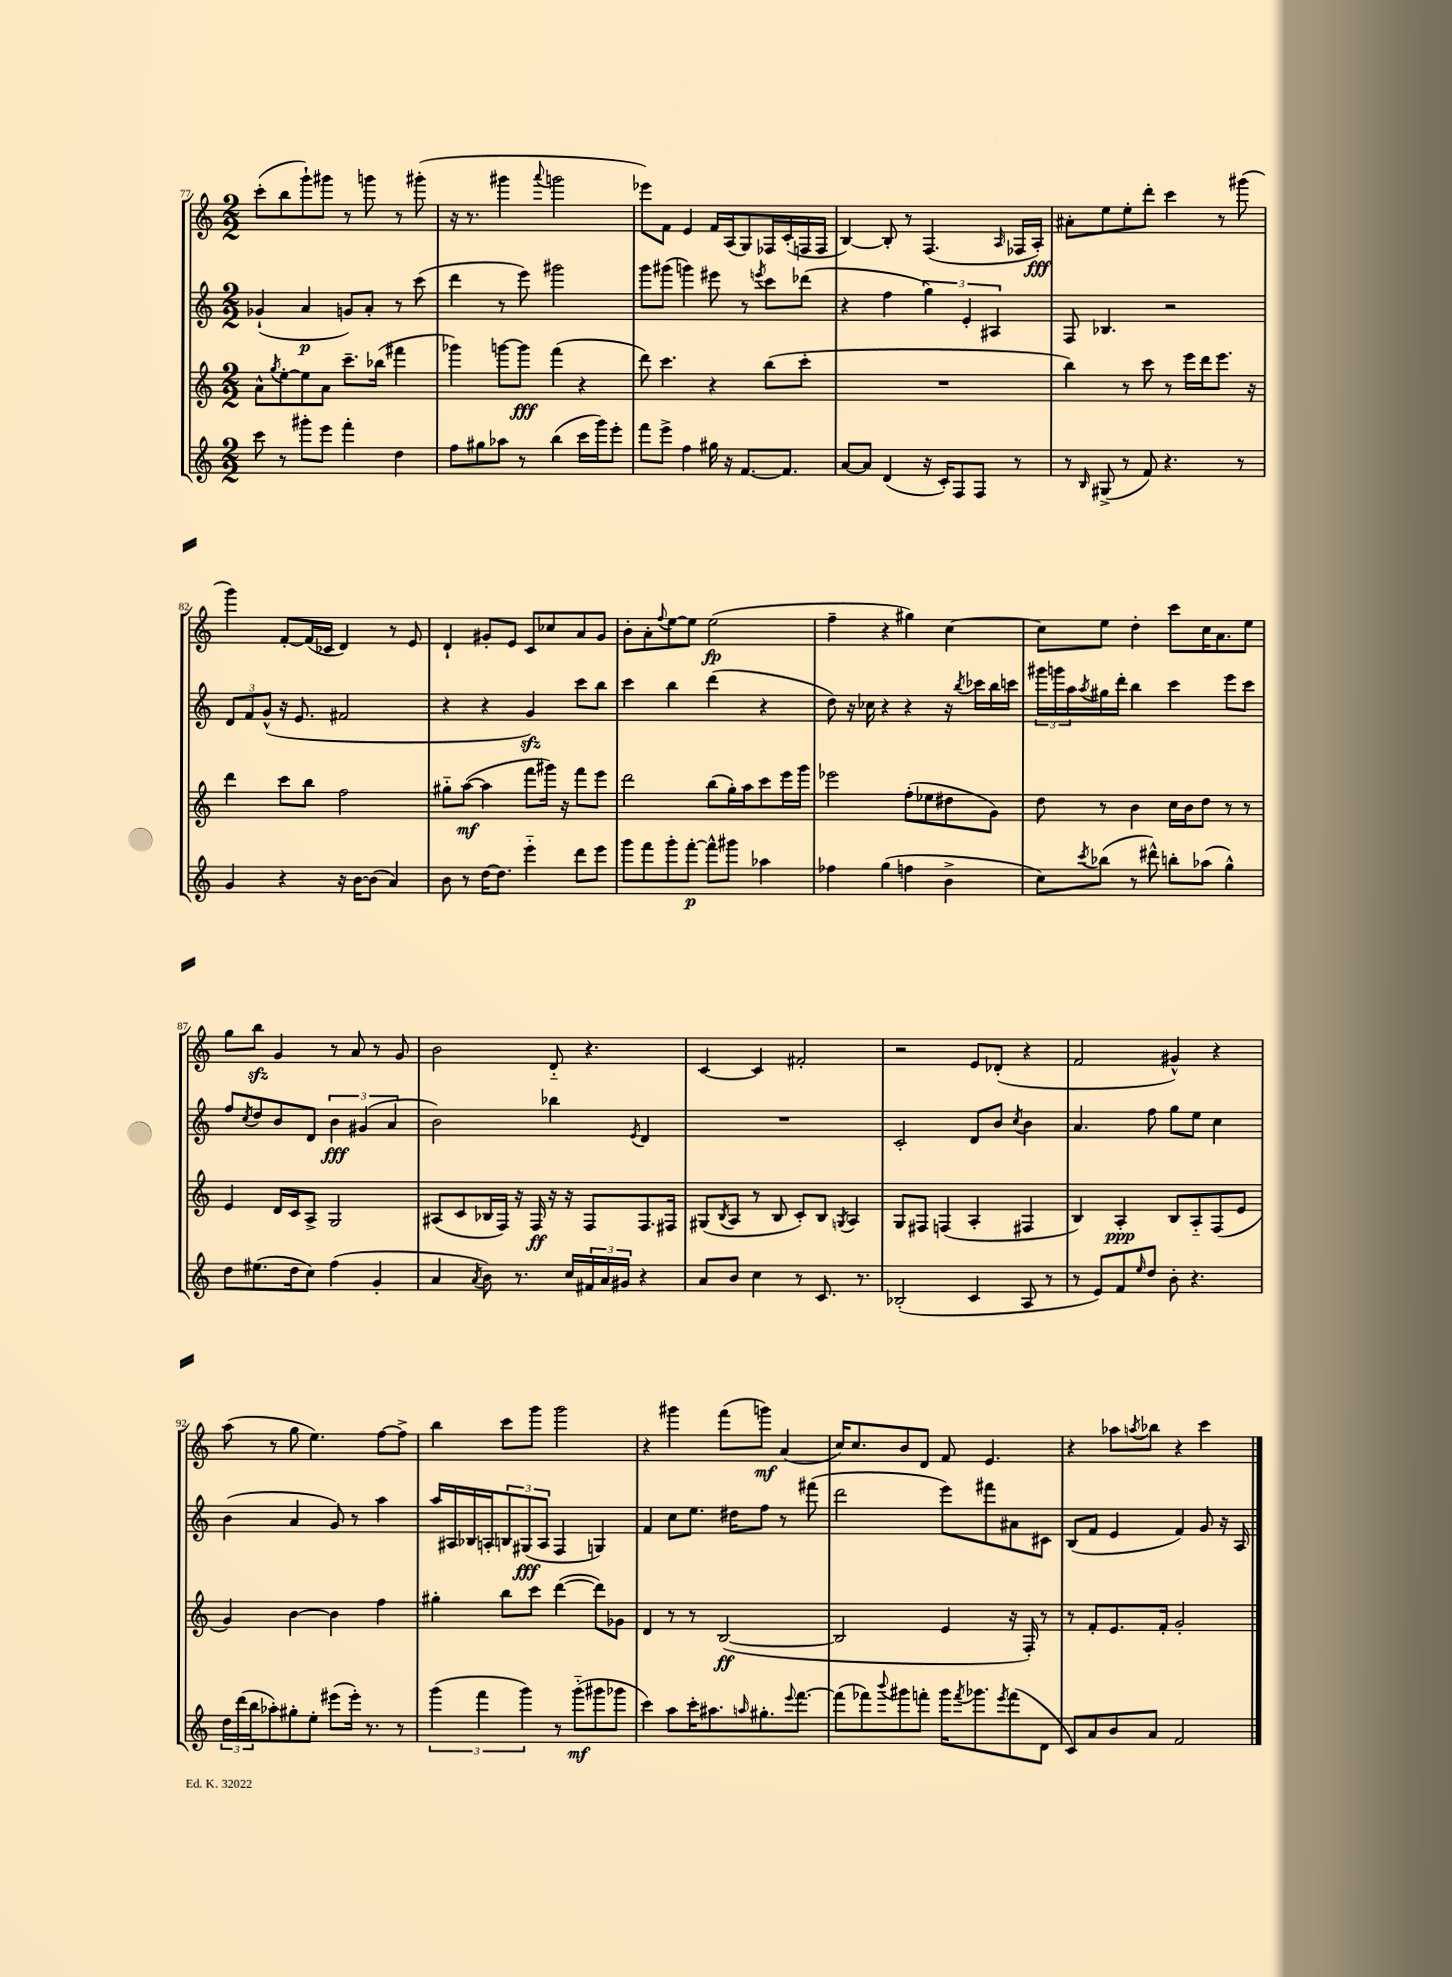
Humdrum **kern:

**kern	**dynam	**kern	**dynam	**kern	**dynam	**kern	**dynam
*part4	*part4	*part3	*part3	*part2	*part2	*part1	*part1
*staff4	*staff4	*staff3	*staff3	*staff2	*staff2	*staff1	*staff1
*clefG2	*	*clefG2	*	*clefG2	*	*clefG2	*
*k[]	*	*k[]	*	*k[]	*	*k[]	*
*M2/2	*	*M2/2	*	*M2/2	*	*M2/2	*
=77	=77	=77	=77	=77	=77	=77	=77
8ccc\	.	8a^^\L	.	(4g-X`/	.	(8ccc'\L	.
.	.	8qgg/	.	.	.	.	.
8r	.	[8ee'\	.	.	.	8bb\	.
8ggg#X'\L	.	8ee\]	.	4a/	p	8ggg`\)	.
8eee\J	.	8a\J	.	.	.	8ggg#X\J	.
4fff'\	.	8.ccc~\L	.	8gn/L)	.	8r	.
.	.	.	.	8a'/J	.	8gggn\	.
.	.	(16bb-X\Jk	.	.	.	.	.
4dd\	.	4fff#X\	.	8r	.	8r	.
.	.	.	.	(8ccc\	.	(8ggg#X'\	.
=78	=78	=78	=78	=78	=78	=78	=78
8ff\L	.	4ggg-X\)	.	4ddd\	.	16r	.
.	.	.	.	.	.	8.r	.
8gg#X\	.	.	.	.	.	.	.
8aa-X\J	.	[8gggn\L	.	8r	.	4ggg#X\	.
8r	.	8ggg\J]	fff	8eee\)	.	.	.
.	.	.	.	.	.	8qqaaa/	.
(4bb\	.	(4fff\	.	2ggg#X\	.	2gggn\	.
16ccc\LL	.	4r	.	.	.	.	.
16ggg\J)	.	.	.	.	.	.	.
8eee'\J	.	.	.	.	.	.	.
=79	=79	=79	=79	=79	=79	=79	=79
8fff\L	.	8ddd\)	.	8ggg\L	.	8eee-X\L)	.
8eee^\J	.	4.ccc\	.	(8ggg#X\J	.	8f\J	.
4ff\	.	.	.	4gggn\)	.	4e/	.
16gg#X\	.	4r	.	8eee#X\	.	16f/LL	.
16r	.	.	.	.	.	(16A/J	.
[8.f/L	.	.	.	8r	.	8G/)	.
.	.	.	.	8qeeen/	.	.	.
.	.	(8bb\L	.	8ccc\L	.	16F-X/L	.
8.f/J]	.	.	.	.	.	(16c'/	.
.	.	8ccc'\J	.	(8ddd-X\J	.	16Fn/	.
.	.	.	.	.	.	16F/JJ	.
=80	=80	=80	=80	=80	=80	=80	=80
[8a/L	.	1r	.	4r	.	[4B/)	.
8a/J]	.	.	.	.	.	.	.
(4d/	.	.	.	4ff\	.	8B'/]	.
.	.	.	.	.	.	8r	.
16r	.	.	.	6gg\)	.	(4.F/	.
16c'/KL)	.	.	.	.	.	.	.
8F/	.	.	.	.	.	.	.
.	.	.	.	6e'/	.	.	.
8F/J	.	.	.	.	.	.	.
.	.	.	.	6A#X/	.	.	.
.	.	.	.	.	.	16qqA/	.
8r	.	.	.	.	.	16F-X/LL	.
.	.	.	.	.	.	16A'/JJ)	fff
=81	=81	=81	=81	=81	=81	=81	=81
8r	.	4bb\)	.	8F/	.	8a#X'\L	.
16qqB/	.	.	.	.	.	.	.
(8G#X^/	.	.	.	4.B-X/	.	8ee\	.
8r	.	8r	.	.	.	8ee'\	.
8f/)	.	8ccc\	.	.	.	8ddd'\J	.
4.r	.	8r	.	2r	.	4ccc\	.
.	.	16eee\LL	.	.	.	.	.
.	.	16ddd\J	.	.	.	.	.
.	.	8.eee\J	.	.	.	8r	.
8r	.	.	.	.	.	(8ggg#X\	.
.	.	16r	.	.	.	.	.
!!LO:LB:g=z
=82	=82	=82	=82	=82	=82	=82	=82
4g/	.	4ddd\	.	12d/L	.	4ggg\)	.
.	.	.	.	12f/	.	.	.
.	.	.	.	(12g^^/J	.	.	.
4r	.	8ccc\L	.	16r	.	[8f'/L	.
.	.	.	.	8.e/	.	.	.
.	.	8bb\J	.	.	.	(16f/L]	.
.	.	.	.	.	.	16c-X/JJ	.
16r	.	2ff\	.	2f#X/	.	4d/)	.
[16b\KL	.	.	.	.	.	.	.
(8b\J]	.	.	.	.	.	.	.
4a/)	.	.	.	.	.	8r	.
.	.	.	.	.	.	8e/	.
=83	=83	=83	=83	=83	=83	=83	=83
8b\	.	8gg#X\L	.	4r	.	4d`/	.
8r	.	([8aa\J	mf	.	.	.	.
[16dd\KL	.	4aa\]	.	4r	.	8g#X'/L	.
8.dd\J]	.	.	.	.	.	.	.
.	.	.	.	.	.	8e/J	.
4eee\	.	8fff\L	.	4gzz/)	.	8c/L	.
.	.	16ggg#X\Jk)	.	.	.	8cc-X/	.
.	.	16r	.	.	.	.	.
8ddd\L	.	8fff\L	.	8ccc\L	.	8a/	.
8eee\J	.	8eee\J	.	8bb\J	.	8g#/J	.
=84	=84	=84	=84	=84	=84	=84	=84
8ggg\L	.	2ddd\	.	4ccc\	.	8b'\L	.
8fff\	.	.	.	.	.	8a'\	.
.	.	.	.	.	.	8qqff/	.
8ggg'\	.	.	.	4bb\	.	[8ee\	.
[8fff'\J	p	.	.	.	.	8ee\J]	.
8fff^^\L]	.	(8bb\L	.	(4ddd\	.	(2ee\	fp
8ggg#X\J	.	16gg'\L)	.	.	.	.	.
.	.	16aa\J	.	.	.	.	.
4aa-X\	.	8ccc\	.	4r	.	.	.
.	.	16eee\L	.	.	.	.	.
.	.	16ggg\JJ	.	.	.	.	.
=85	=85	=85	=85	=85	=85	=85	=85
4ff-X\	.	2eee-X\	.	8dd\)	.	4ff~\	.
.	.	.	.	16r	.	.	.
.	.	.	.	16cc-X\	.	.	.
(4gg\	.	.	.	4r	.	4r	.
4ffn\	.	(8ff'\L	.	4r	.	4gg#X\)	.
.	.	8ee-X\	.	.	.	.	.
4b^\	.	8dd#X\	.	16r	.	[4cc\	.
.	.	.	.	8qbb/	.	.	.
.	.	.	.	16ccc-X\LL	.	.	.
.	.	8g\J)	.	16bb\	.	.	.
.	.	.	.	16cccn\JJ	.	.	.
=86	=86	=86	=86	=86	=86	=86	=86
8cc\L)	.	8dd\	.	24ggg#X\LL	.	8cc\L]	.
.	.	.	.	24gggn\	.	.	.
.	.	.	.	24aa\	.	.	.
8qccc/	.	.	.	8qaa/	.	.	.
(8bb-X\J	.	8r	.	16gg#X\	.	8ee\J	.
.	.	.	.	16ddd'\JJ	.	.	.
8r	.	4b\	.	4bb\	.	4dd'\	.
8ddd#X^^\)	.	.	.	.	.	.	.
8bbn'\L	.	16cc\LL	.	4ccc\	.	8ccc\L	.
.	.	16b\J	.	.	.	.	.
(8aa-X\J	.	8dd\J	.	.	.	16cc\K	.
.	.	.	.	.	.	8.a\	.
4gg^^\)	.	8r	.	8eee\L	.	.	.
.	.	8r	.	8ccc\J	.	8ee\J	.
!!LO:LB:g=z
=87	=87	=87	=87	=87	=87	=87	=87
8dd\L	.	4e/	.	8ff/L	.	8gg\L	.
.	.	.	.	8qcc/	.	.	.
(8.ee#X\	.	.	.	8dd/	.	8bbzz\J	.
.	.	16d/LL	.	8b/	.	4g/	.
16dd\k	.	16c/J	.	.	.	.	.
8cc\J)	.	8A^/J	.	8d/J	.	.	.
(4ff\	.	2G/	.	6b\	fff	8r	.
.	.	.	.	.	.	8a/	.
.	.	.	.	(6g#X/	.	.	.
4g'/	.	.	.	.	.	8r	.
.	.	.	.	6a/	.	.	.
.	.	.	.	.	.	8g/	.
=88	=88	=88	=88	=88	=88	=88	=88
4a/	.	(8A#X/L	.	2b\)	.	2b\	.
.	.	8c/	.	.	.	.	.
8qa/	.	.	.	.	.	.	.
8b\)	.	16B-X/L	.	.	.	.	.
.	.	16F/JJ)	.	.	.	.	.
8.r	.	16r	.	.	.	.	.
.	.	16F/	ff	.	.	.	.
.	.	16r	.	4bb-X\	.	8d/	.
16cc/LL	.	16r	.	.	.	.	.
24f#X/	.	8F/L	.	.	.	4.r	.
24a/	.	.	.	.	.	.	.
24g#X/JJ	.	.	.	.	.	.	.
.	.	.	.	8qe/	.	.	.
4r	.	8.F/	.	4d/	.	.	.
.	.	16F#X/Jk	.	.	.	.	.
=89	=89	=89	=89	=89	=89	=89	=89
8a/L	.	(8G#X/L	.	1r	.	[4c/	.
.	.	8qB/	.	.	.	.	.
8b/J	.	8A/J	.	.	.	.	.
4cc\	.	8r	.	.	.	4c/]	.
.	.	8B/	.	.	.	.	.
8r	.	8c'/L)	.	.	.	2f#X'/	.
8.c/	.	8B/J	.	.	.	.	.
.	.	8qGn/	.	.	.	.	.
.	.	4A/	.	.	.	.	.
8.r	.	.	.	.	.	.	.
=90	=90	=90	=90	=90	=90	=90	=90
(2B-X'/	.	8G/L	.	2c'/	.	2r	.
.	.	8F#X/J	.	.	.	.	.
.	.	(4Fn/	.	.	.	.	.
4c/	.	4A'/	.	8d/L	.	8e/L	.
.	.	.	.	8b/J	.	(8d-X'/J	.
.	.	.	.	8qcc/	.	.	.
8A/	.	4F#X/	.	4b\	.	4r	.
8r	.	.	.	.	.	.	.
=91	=91	=91	=91	=91	=91	=91	=91
8r	.	4B/)	.	4.a/	.	2f/	.
8e/L)	.	.	.	.	.	.	.
8f/	.	4A'/	ppp	.	.	.	.
16qqee/	.	.	.	.	.	.	.
8dd/J	.	.	.	8ff\	.	.	.
8b'\	.	8B/L	.	8gg\L	.	4g#X^^/)	.
4.r	.	8A/	.	8ee\J	.	.	.
.	.	(8F/	.	4cc\	.	4r	.
.	.	8e/J	.	.	.	.	.
!!LO:LB:g=z
=92	=92	=92	=92	=92	=92	=92	=92
24dd\LL	.	4g/)	.	(4b\	.	(8aa\	.
(24ddd\	.	.	.	.	.	.	.
24bb\J	.	.	.	.	.	.	.
8aa-X'\)	.	.	.	.	.	8r	.
8gg#X'\	.	[4b\	.	4a/	.	8gg\	.
8ee'\J	.	.	.	.	.	4.ee\)	.
(8eee#X\L	.	4b\]	.	8g/)	.	.	.
16eee#'\Jk)	.	.	.	8r	.	.	.
8.r	.	.	.	.	.	.	.
.	.	4ff\	.	4aa\	.	[8ff\L	.
8r	.	.	.	.	.	8ff^\J]	.
=93	=93	=93	=93	=93	=93	=93	=93
(6ggg\	.	4gg#X'\	.	16aa/LL	.	4bb\	.
.	.	.	.	16A#X/	.	.	.
.	.	.	.	16B-X/	.	.	.
6fff\	.	.	.	.	.	.	.
.	.	.	.	16An'/J	.	.	.
.	.	8bb\L	.	12Bn/	.	8ccc\L	.
6ggg\)	.	.	.	(12G#X/	fff	.	.
.	.	8ccc\J	.	.	.	8ggg\J	.
.	.	.	.	12A/J	.	.	.
8r	.	([4ddd\	.	4F/	.	2ggg\	.
(8ggg\L	mf	.	.	.	.	.	.
8ggg#X\	.	8ddd\L])	.	4Gn/)	.	.	.
8ggg-X\J	.	8g-X\J	.	.	.	.	.
=94	=94	=94	=94	=94	=94	=94	=94
4ccc\)	.	4d/	.	4f/	.	4r	.
8aa\L	.	8r	.	8cc\L	.	4ggg#X\	.
16ccc'\K	.	8r	.	8.ee\J	.	.	.
8.aa#X\	.	.	.	.	.	.	.
.	.	([2B/	ff	.	.	(8fff\L	.
.	.	.	.	16dd#X\KL	.	.	.
16qqaan/	.	.	.	.	.	.	.
8.gg#X'\	.	.	.	8ff\J	.	8gggn\J)	mf
.	.	.	.	8r	.	(4a/	.
8qqeee/	.	.	.	.	.	.	.
[8.fff\J	.	.	.	.	.	.	.
.	.	.	.	(8fff#X\	.	.	.
=95	=95	=95	=95	=95	=95	=95	=95
(8fff\L]	.	2B/]	.	2ddd\	.	16cc/KL)	.
.	.	.	.	.	.	8.cc/	.
8fff-X\)	.	.	.	.	.	.	.
8qqbbb/	.	.	.	.	.	.	.
8ggg#X\	.	.	.	.	.	8b/	.
8fffn'\J	.	.	.	.	.	8d/J	.
16ggg#\KL	.	4e/	.	8eee\L)	.	8f/	.
8qfff/	.	.	.	.	.	.	.
8.ggg-X\	.	.	.	.	.	.	.
.	.	.	.	8fff#X\	.	4.e/	.
8qeee/	.	.	.	.	.	.	.
(8fff\	.	16r	.	8a#X\	.	.	.
.	.	16F'/)	.	.	.	.	.
8d\J	.	8r	.	8c#X\J	.	.	.
=96	=96	=96	=96	=96	=96	=96	=96
8c/L)	.	8r	.	(8B/L	.	4r	.
8a/	.	8f'/L	.	8f/J	.	.	.
8b/	.	8.e/	.	4e/	.	8aa-X\L	.
.	.	.	.	.	.	8qaan/	.
8a/J	.	.	.	.	.	8bb-X\J	.
.	.	16f'/Jk	.	.	.	.	.
2f/	.	2g'/	.	4f/)	.	4r	.
.	.	.	.	8g/	.	4ccc\	.
.	.	.	.	16r	.	.	.
.	.	.	.	16A/	.	.	.
==	==	==	==	==	==	==	==
*-	*-	*-	*-	*-	*-	*-	*-
